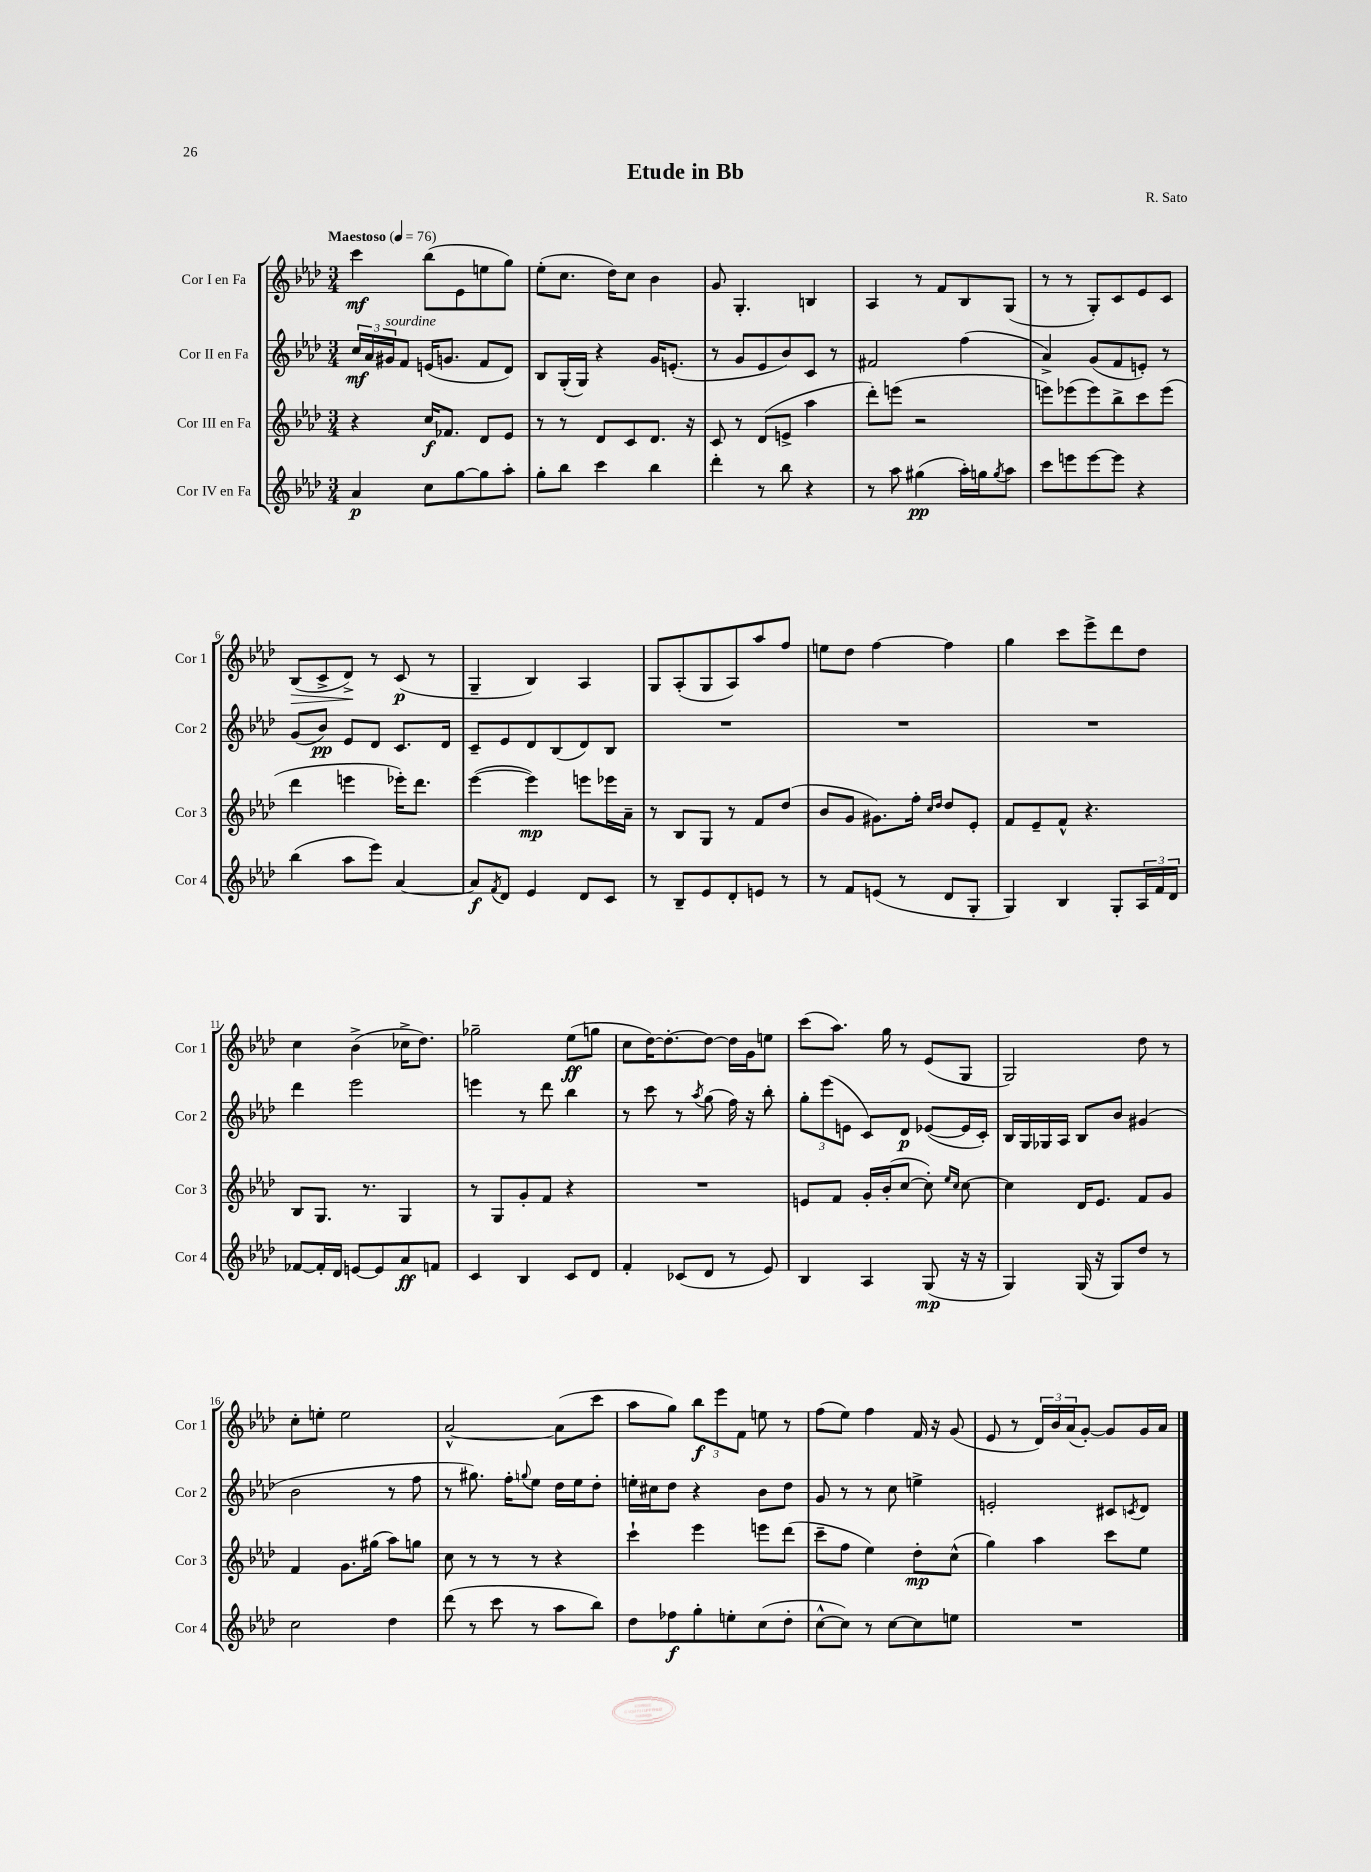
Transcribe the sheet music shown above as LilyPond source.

\header { title = "Etude in Bb" composer = "R. Sato" }
<<
\new StaffGroup <<
\new Staff = "s0" \with { instrumentName = "Cor I en Fa" shortInstrumentName = "Cor 1" } {
    \clef treble \key aes \major \numericTimeSignature \time 3/4 \tempo "Maestoso" 4 = 76
    c'''4\mf bes''8( ees'8 e''8 g''8) |
    ees''8-.( c''8. des''16) c''8 bes'4 |
    g'8 g4.-. b4 |
    aes4 r8 f'8 bes8 g8( |
    r8 r8 g8-.) c'8 ees'8 c'8 |
    bes8\>( c'8-> des'8->\!) r8 c'8\p( r8 |
    g4-- bes4) aes4 |
    g8 aes8-.( g8 aes8) aes''8 f''8 |
    e''8 des''8 f''4~ f''4 |
    g''4 c'''8 ees'''8-> des'''8 des''8 |
    c''4 bes'4->( ces''16-> des''8.) |
    ges''2-- ees''8\ff( g''8 |
    c''8 des''16~) des''8.~-. des''8~ des''16 g'16 e''8 |
    c'''8( aes''8.) g''16 r8 ees'8( g8 |
    g2) des''8 r8 |
    c''8-. e''8-. e''2 |
    aes'2~-^ aes'8( c'''8 |
    aes''8 g''8) \tuplet 3/2 { bes''8\f ees'''8 f'8 } e''8 r8 |
    f''8( ees''8) f''4 f'16 r16 g'8( |
    ees'8 r8 \tuplet 3/2 { des'16) bes'16 aes'16( } g'8~-.) g'8 g'16 aes'16 \bar "|." |
}
\new Staff = "s1" \with { instrumentName = "Cor II en Fa" shortInstrumentName = "Cor 2" } {
    \clef treble \key aes \major \numericTimeSignature \time 3/4
    \tuplet 3/2 { c''16\mf aes'16 gis'16^\markup { \italic "sourdine" } } f'8 e'16( g'8. f'8 des'8) |
    bes8 g16-.( g16) r4 g'16 e'8.-.( |
    r8 g'8 ees'8 bes'8) c'8 r8 |
    fis'2 f''4( |
    aes'4->) g'8( f'8 e'8-.) r8 |
    g'8( bes'8\pp) ees'8 des'8 c'8. des'16 |
    c'8-- ees'8 des'8 bes8( des'8) bes8 |
    R2. |
    R2. |
    R2. |
    des'''4 ees'''2 |
    e'''4 r8 des'''8 bes''4 |
    r8 c'''8 r8 \acciaccatura { aes''8 } g''8( f''16) r16 bes''8-. |
    \tuplet 3/2 { g''8-. ees'''8( e'8 } c'8) des'8\p ees'8~( ees'16 c'16-.) |
    bes16 g16 ges16 aes16 bes8 bes'8 gis'4( |
    bes'2 r8 f''8 |
    r8 gis''8.) f''16-. \appoggiatura { g''8 } ees''8 des''16 ees''16 des''8-. |
    e''16-. cis''16 des''8 r4 bes'8 des''8 |
    g'8 r8 r8 c''8 e''4-> |
    e'2-. cis'8 \acciaccatura { c'8 } des'8 \bar "|." |
}
\new Staff = "s2" \with { instrumentName = "Cor III en Fa" shortInstrumentName = "Cor 3" } {
    \clef treble \key aes \major \numericTimeSignature \time 3/4
    r4 c''16\f fes'8. des'8 ees'8 |
    r8 r8 des'8 c'8 des'8. r16 |
    c'8 r8 des'8( e'8-> aes''4 |
    des'''8-.) e'''8( r2 |
    e'''8) ees'''8( ees'''8) bes''8-> c'''8 ees'''8( |
    des'''4 e'''4 ees'''16-.) des'''8. |
    ees'''4~( ees'''4\mp) e'''8 ees'''16 aes'16-- |
    r8 bes8 g8 r8 f'8 des''8( |
    bes'8 g'8 gis'8.) f''16-. \grace { c''16 des''16 } des''8 ees'8-. |
    f'8 ees'8-- f'8-^ r4. |
    bes8 g8. r8. g4 |
    r8 g8 g'8-. f'8 r4 |
    R2. |
    e'8 f'8 g'16-. bes'16-.( c''8~ c''8-.) \grace { ees''16 c''16 } c''8~ |
    c''4 des'16 ees'8. f'8 g'8 |
    f'4 g'8. gis''16( aes''8) g''8 |
    c''8 r8 r8 r8 r4 |
    c'''4-! ees'''4 e'''8 des'''8( |
    c'''8-- f''8 ees''4) des''8-.\mp c''8-^( |
    g''4) aes''4 c'''8 ees''8 \bar "|." |
}
\new Staff = "s3" \with { instrumentName = "Cor IV en Fa" shortInstrumentName = "Cor 4" } {
    \clef treble \key aes \major \numericTimeSignature \time 3/4
    aes'4\p c''8 g''8~ g''8 aes''8-. |
    g''8-. bes''8 c'''4 bes''4 |
    des'''4-. r8 bes''8 r4 |
    r8 aes''8 gis''4\pp( aes''16-.) g''16 \acciaccatura { g''8 } aes''8 |
    c'''8 e'''8 e'''8~ e'''8 r4 |
    bes''4( aes''8 ees'''8) aes'4~ |
    aes'8\f \acciaccatura { f'8 } des'8 ees'4 des'8 c'8 |
    r8 bes8-- ees'8 des'8-. e'8 r8 |
    r8 f'8 e'8( r8 des'8 g8-. |
    g4) bes4 g8-. \tuplet 3/2 { aes16 f'16 des'16 } |
    fes'8~ fes'16-. des'16 e'8~ e'8 aes'8\ff f'8 |
    c'4 bes4 c'8 des'8 |
    f'4-. ces'8( des'8 r8 ees'8) |
    bes4 aes4 g8\mp( r16 r16 |
    g4) g16( r16 g8) des''8 r8 |
    c''2 des''4 |
    des'''8( r8 c'''8 r8 aes''8 bes''8) |
    des''8 fes''8\f g''8-. e''8-. c''8( des''8-. |
    c''8~-^ c''8) r8 c''8~ c''8 e''8 |
    R2. \bar "|." |
}
>>
>>
